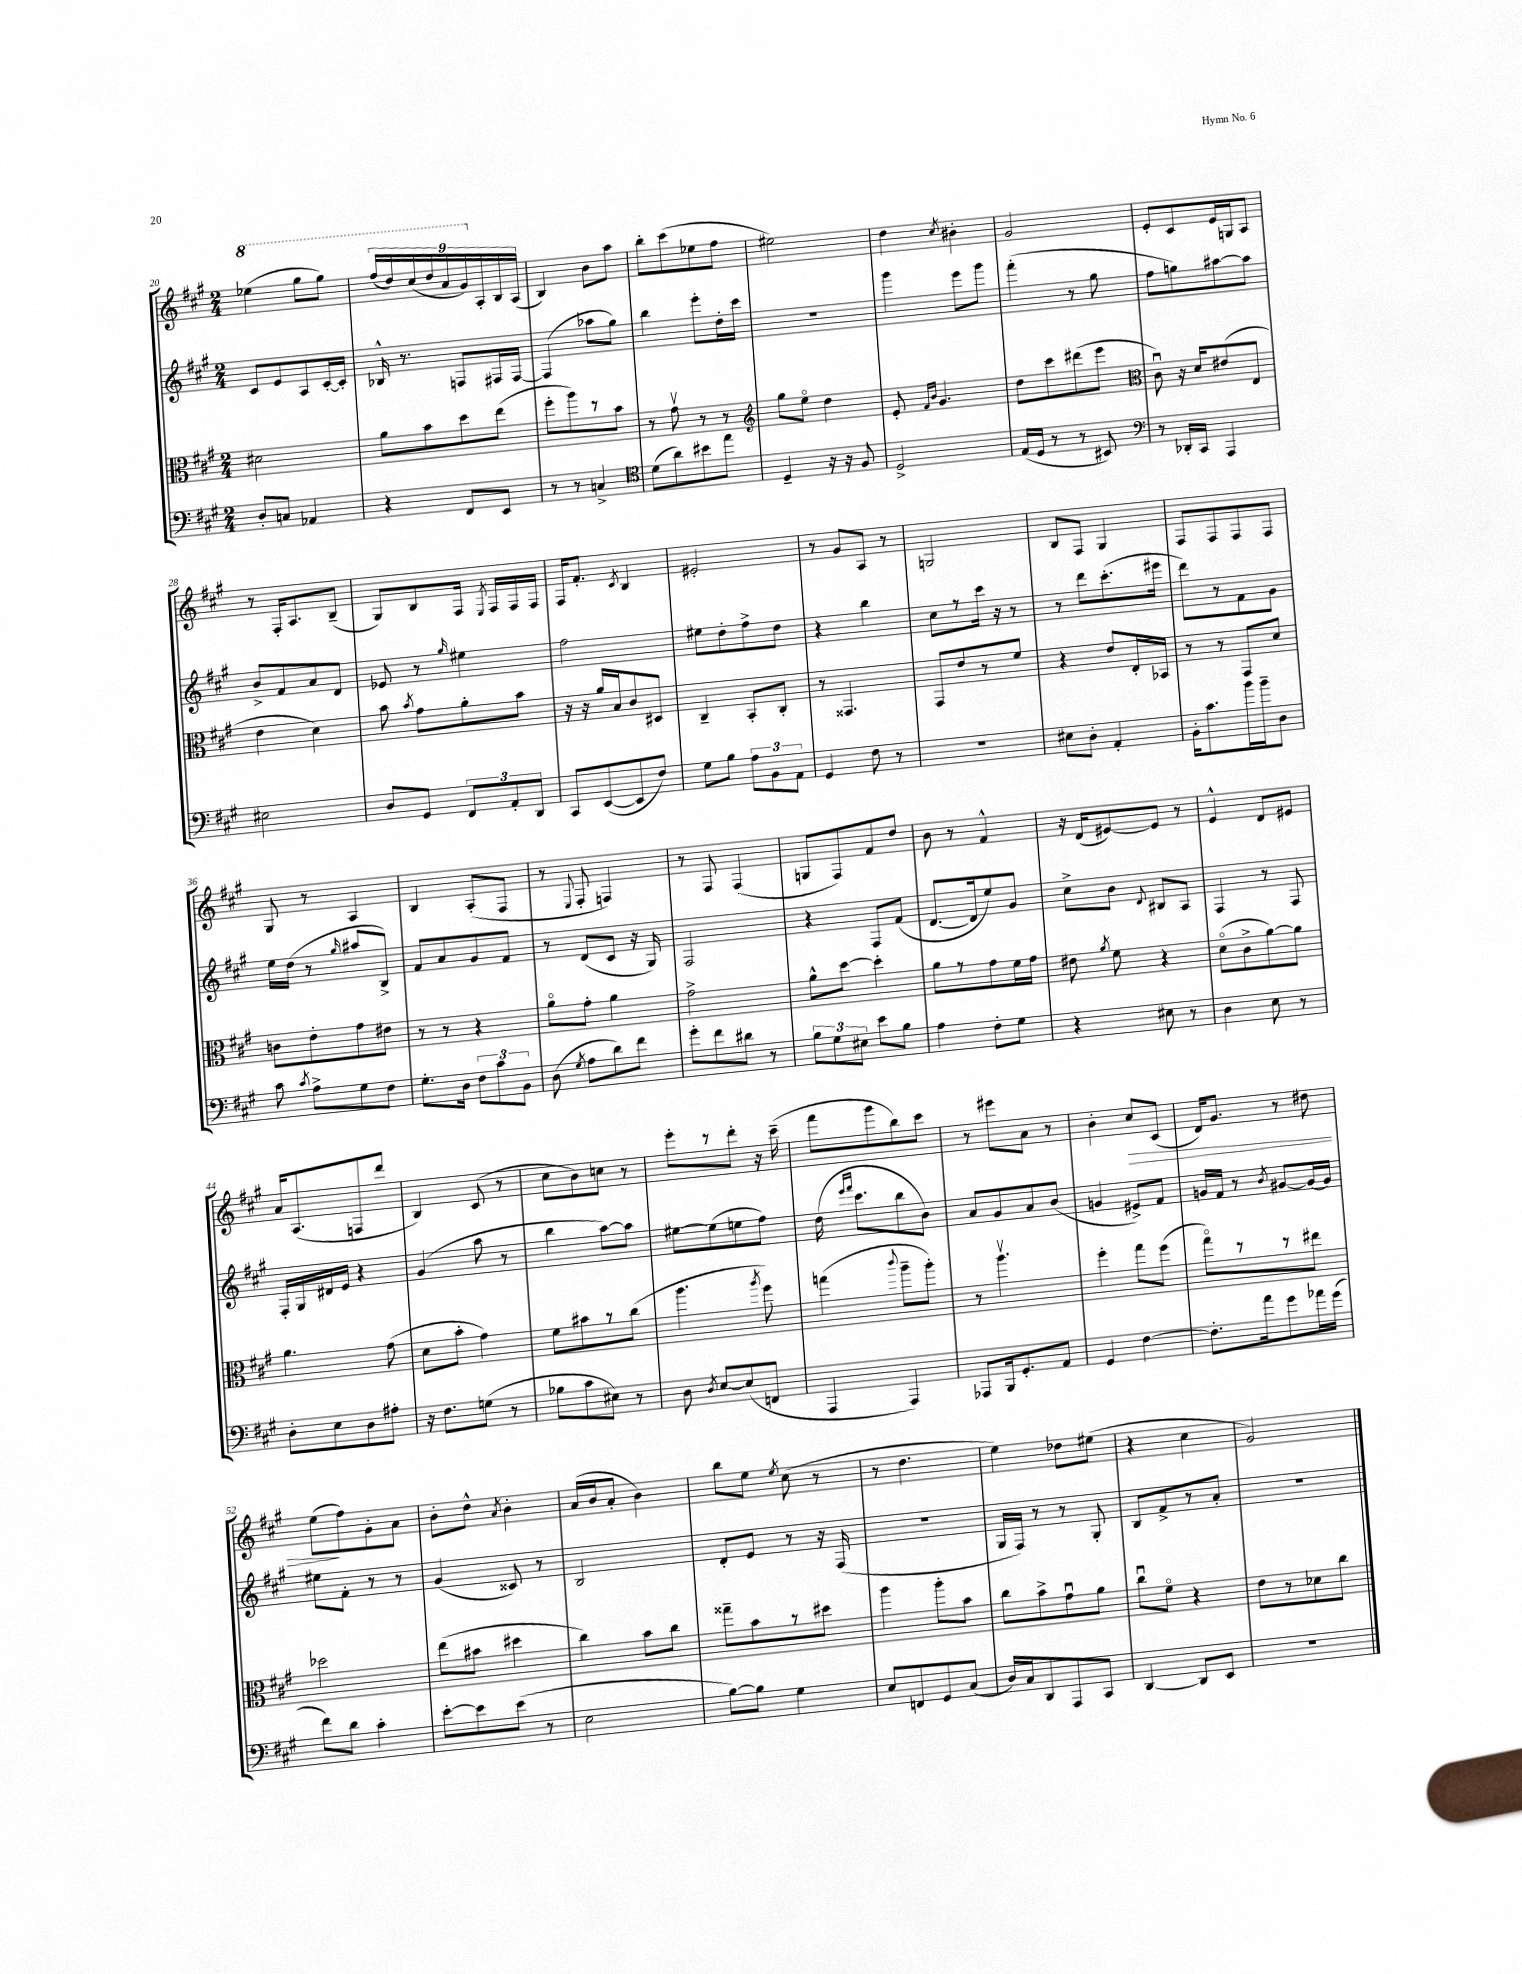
<<
\new StaffGroup <<
\new Staff = "s0" {
    \clef treble \key a \major \numericTimeSignature \time 2/4
    \autoBeamOff \ottava #1 ees'''4( gis'''8[ gis'''8]) |
    \tuplet 9/8 { fis'''16[( d'''16) cis'''16( d'''16 a''16 gis''16) \ottava #0 a16-. b16 a16]( } |
    b4) b'8[ a''8] |
    b''8[-. cis'''8( ees''8 fis''8] |
    eis''2) |
    d''4 \acciaccatura { cis''8 } bis'4-. |
    gis'2 |
    e'8[-. cis'8 e'16 g16 a8] |
    r8 fis16[-. a8. b8]--( |
    gis8[) b8 fis16] \acciaccatura { e8 } fis16[ fis16 fis16] |
    fis16[ fis'8.]-. \acciaccatura { cis'8 } b4 |
    eis'2-. |
    r8 gis'8[ a8] r8 |
    g2 |
    b8[ fis8] gis4 |
    fis8[ fis8 fis8 fis8] |
    gis8 r8 a4 |
    b4 a8[-.( fis8] |
    r8 \appoggiatura { e8 } fis8-. f4) |
    r8 fis8 fis4( |
    g8[ fis8) fis'8 d''8] |
    b'8 r8 fis'4-^ |
    r16 d'16[( eis'8~) eis'8] r8 |
    e'4-^ d'8[ eis'8] |
    a'16[ a8.( f8 d'''8] |
    b4) cis'8( r8 |
    cis''8[ b'8) c''8] r8 |
    e'''8[-. r8 d'''8]-. r16 cis'''16--( |
    fis'''8[ gis'''8 b''8) cis'''8] |
    r8 eis'''8[ a'8] r8 |
    b'4-. cis''8[\> cis'8]( |
    d'16[) gis'8.] r8 dis''8 |
    e''8[\!( fis''8) gis'8-. a'8] |
    b'8[-. d''8]-^ \acciaccatura { a'8 } b'4-. |
    a'16[( b'16 a'8]-. b'4) |
    b''8[ e''8] \acciaccatura { e''8 } cis''8( r8 |
    r8 d''4. |
    e''4) des''8[ eis''8]( |
    r4 cis''4 |
    gis'2) \bar "|." |
}
\new Staff = "s1" {
    \clef treble \key a \major \numericTimeSignature \time 2/4
    \autoBeamOff cis'8[ e'8 a8 cis'16~-. cis'16]-. |
    bes16-^ r8. f8[ fis16 fis16]~ |
    fis4( aes''8[ gis''8]) |
    b''4 e'''8[-. d''16-. cis'''16] |
    R2 |
    gis'''4 e'''8[ gis'''8] |
    fis'''4-.( r8 gis''8 |
    fis''8[ g''8) ais''8~ ais''8] |
    b'8[-> fis'8 a'8 d'8] |
    ees'8 r8 \grace { gis''16 } eis''4 |
    fis''2 |
    eis''8[ d''8-. fis''8-> d''8] |
    r4 b''4 |
    cis''8[ r8 cis'''16] r16 r8 |
    r8 d'''8[ cis'''8.-.( eis'''16] |
    d'''8[) r8 fis'8 gis'8] |
    e''16[ d''16]( r8 \grace { gis''16 } ais''8[ b8]->) |
    fis'8[ a'8 gis'8 fis'8] |
    r8 d'8[( cis'8] r16 gis16) |
    fis2 |
    r4 fis8[ fis'8]( |
    d'8.[~ d'16 e''8) gis'8] |
    cis''8[-> b'8] \appoggiatura { d'8 } bis8[ a8] |
    fis4 r8 fis8 |
    fis16[-. gis16 dis'16 e'16] r4 |
    gis'4( a''8 r8 |
    b''4 a''8[~) a''8] |
    eis''8[~ eis''8( e''8 fis''8]) |
    d''16( \grace { e'''16[ fis'''16] } cis'''8.[ b''8 b'8]) |
    a'8[ gis'8 a'8 b'8]( |
    g'4 eis'8[->) fis'8] |
    g'16[ fis'16] r8 \acciaccatura { b'8 } gis'8[~ gis'16~ gis'16] |
    eis''8[ fis'8]-. r8 r8 |
    gis'4( cisis'8) r8 |
    b2 |
    d'8[-. e'8] r8 r16 fis16( |
    R2 |
    gis16[ fis16]) r8 r8 gis8-. |
    b8[ fis'8-> r8 a'8]-. |
    R2 \bar "|." |
}
\new Staff = "s2" {
    \clef alto \key a \major \numericTimeSignature \time 2/4
    \autoBeamOff dis'2 |
    a'8[ b'8 d''8 e''8]( |
    fis''8[-. a''8) r8 b'8] |
    r8 gis'8\upbow r8 r8 |
    \clef treble gis''8[ e''8]\flageolet d''4 |
    e'8-. \grace { fis'16[ b'16] } gis'4. |
    d''8[ cis'''8 dis'''8( e'''8] |
    \clef alto cis'8\downbow) r16 d'16[ eis'8( e8] |
    e'4 d'4) |
    b'8 \acciaccatura { b'8 } gis'8[ a'8-. b'8] |
    r16 r16 a'16[ b16 cis'8 dis8] |
    cis4-- b,8[-. cis8]-. |
    r8 gisis,4. |
    gis,8[ e'8 r8 fis'8] |
    r4 e'8[ e16-. bes,16] |
    r8 r8 gis,8[ d'8] |
    c'8[ e'8-. gis'8 eis'8] |
    r8 r8 r4 |
    a'8[\flageolet gis'8]-. a'4 |
    gis'2-> |
    a'8[-^ d''8]~ d''4-. |
    a'8[ r8 gis'8 fis'16 gis'16] |
    eis'8 \acciaccatura { a'8 } fis'8 r4 |
    d'8[\flageolet( cis'8-> a'8~) a'8] |
    a'4. gis'8( |
    d'8[ b'8]-. gis'4) |
    fis'8[ bis'8 r8 cis''8]( |
    a''4. \acciaccatura { a''8 } fis''8) |
    g''4( \appoggiatura { cis'''8 } a''8[-- a''8]-.) |
    r8 a''4.\upbow |
    fis''4-. gis''8[ fis''8]( |
    gis''8[\flageolet) r8 r8 eis''8] |
    des''2 |
    e''8[( bis'8] dis''4 |
    cis''4) b'8[ cis''8] |
    gisis''8[-- b'8 r8 dis''8] |
    a''4 a''8[-. b'8] |
    cis''8[ b'8-> gis'8\downbow a'8] |
    cis''8[\downbow fis'8]\flageolet r4 |
    e'8[ r8 des'8 cis''8] \bar "|." |
}
\new Staff = "s3" {
    \clef bass \key a \major \numericTimeSignature \time 2/4
    \autoBeamOff d8[-. c8] aes,4 |
    r4 fis,8[ e,8] |
    r8 r8 c4-> |
    \clef tenor d'8[( a'8) bis'8 e''8] |
    d4-- r16 r16 fis8 |
    d2-> |
    e16[( d16] r8 r8 bis,8) |
    \clef bass r8 des,16[-. cis,16] a,,4 |
    eis2 |
    d8[ gis,8] \tuplet 3/2 { fis,8[ a,8-. d,8] } |
    cis,8[ e,8~( e,8 fis8]) |
    gis8[ b8] \tuplet 3/2 { a8[ b,8 a,8] } |
    gis,4 fis8 r8 |
    R2 |
    eis8[ d8]-. a,4-. |
    b,16[-. cis'8. b'16 b'16-- d8] |
    cis'8 \acciaccatura { cis'8 } a8[-> gis8 fis8] |
    gis8.[-. d16] \tuplet 3/2 { fis8[ cis'8 b,8] } |
    d8( \acciaccatura { gis8 } a8[ d'8) fis'8] |
    gis'8[-. fis'8 dis'8] r8 |
    \tuplet 3/2 { b8[ gis8 eis8] } e'8[ b8] |
    a4 fis8[-. gis8] |
    r4 eis8 r8 |
    d4 e8 r8 |
    d8[-. e8 d8 ais8]-. |
    r16 fis8.[ g8]( r8 |
    bes8[ cis'8 eis8]) r8 |
    d8 \acciaccatura { d8 } e8[~ e8( f,8] |
    a,,4 a,,4) |
    aes,,8[ b,,16 gis,8.-. a,8] |
    gis,4 fis4~ |
    fis8.[-. a'16 gis'8 aes'16 gis'16]( |
    fis'8[) d'8] cis'4-. |
    e'8[~-. e'8 e'8]( r8 |
    e2 |
    b8[~) b8] gis4 |
    e8[ f,8 gis,8 cis8]( |
    d16[) cis16 d,8 a,,8 cis,8] |
    d,4~ d,8[ e,8] |
    r2 \bar "|." |
}
>>
>>
\layout { \context { \Score currentBarNumber = #20 } }
